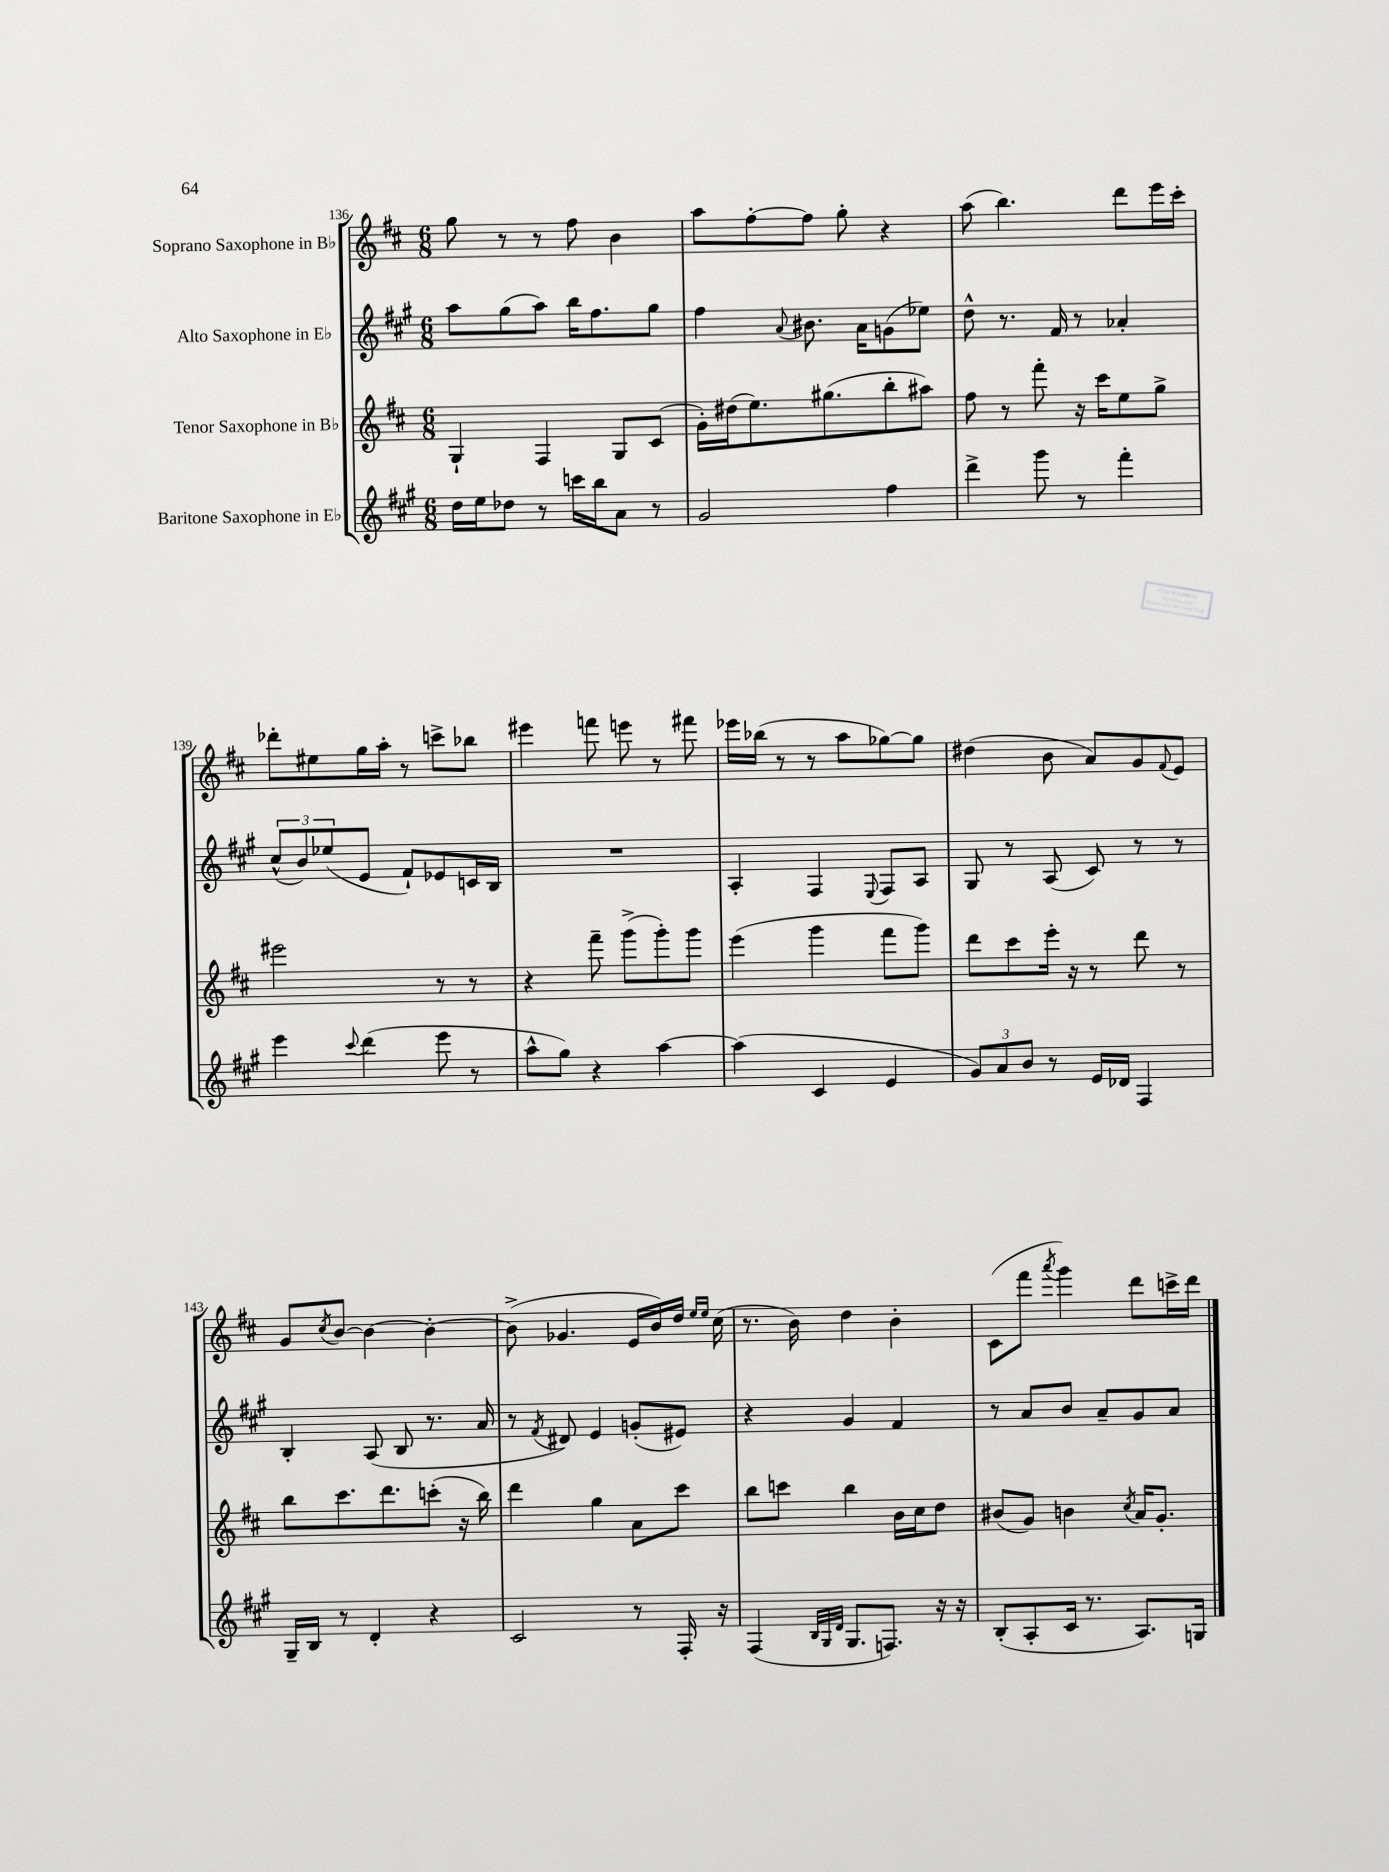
<<
\new StaffGroup <<
\new Staff = "s0" \with { instrumentName = "Soprano Saxophone in Bb" } {
    \clef treble \key d \major \numericTimeSignature \time 6/8
    g''8 r8 r8 fis''8 b'4 |
    a''8 fis''8~-. fis''8 g''8-. r4 |
    a''8( b''4.) d'''8 e'''16 cis'''16-. |
    des'''8-. eis''8 g''16 a''16-. r8 c'''8-> bes''8 |
    eis'''4 f'''8 e'''8 r8 fis'''8 |
    ees'''16 bes''16( r8 r8 a''8 ges''8~) ges''8 |
    dis''4( b'8 a'8) g'8 \appoggiatura { fis'8 } e'8 |
    g'8 \acciaccatura { cis''8 } b'8~ b'4~ b'4~-. |
    b'8->( ges'4. e'16 b'16) d''16 \grace { e''16 e''16 } cis''16( |
    r8. b'16) d''4 b'4-. |
    cis'8( fis'''8 \acciaccatura { a'''8 } g'''4) d'''8 c'''16-> d'''16 \bar "|." |
}
\new Staff = "s1" \with { instrumentName = "Alto Saxophone in Eb" } {
    \clef treble \key a \major \numericTimeSignature \time 6/8
    a''8 gis''8( a''8) b''16 fis''8. gis''8 |
    fis''4 \appoggiatura { a'8 } bis'8. a'16 g'8( ees''8) |
    d''8-^ r8. fis'16 r8 aes'4-. |
    \tuplet 3/2 { cis''8-^( b'8) ees''8( } e'8 fis'8-!) ees'8 c'16 b16 |
    R2. |
    a4-. fis4 \appoggiatura { e8 } fis8 a8 |
    gis8 r8 a8( cis'8) r8 r8 |
    b4-. a8( b8 r8. a'16 |
    r8 \acciaccatura { fis'8 } dis'8) e'4 g'8-.( eis'8) |
    r4 gis'4 fis'4 |
    r8 a'8 b'8 a'8-- gis'8 a'8 \bar "|." |
}
\new Staff = "s2" \with { instrumentName = "Tenor Saxophone in Bb" } {
    \clef treble \key d \major \numericTimeSignature \time 6/8
    g4-! fis4 g8 cis'8( |
    g'16-.) dis''16( e''8.) gis''8.( b''8-. ais''8) |
    fis''8 r8 fis'''8-. r16 cis'''16 e''8 g''8-> |
    eis'''2 r8 r8 |
    r4 fis'''8-- g'''8->( g'''8-.) g'''8 |
    e'''4( g'''4 fis'''8 g'''8) |
    d'''8 cis'''8 e'''16-. r16 r8 d'''8 r8 |
    b''8 cis'''8. d'''8. c'''8-.( r16 b''16) |
    d'''4 g''4 a'8 cis'''8 |
    b''8 c'''8 b''4 b'16 cis''16 d''8 |
    bis'8( g'8) b'4 \acciaccatura { cis''8 } a'16 g'8.-. \bar "|." |
}
\new Staff = "s3" \with { instrumentName = "Baritone Saxophone in Eb" } {
    \clef treble \key a \major \numericTimeSignature \time 6/8
    d''16 e''16 des''8 r8 c'''16 b''16 a'8 r8 |
    gis'2 fis''4 |
    d'''4-> gis'''8 r8 fis'''4-. |
    e'''4 \appoggiatura { cis'''8 } d'''4( e'''8 r8 |
    a''8-^ gis''8) r4 a''4~ |
    a''4( cis'4 e'4 |
    \tuplet 3/2 { gis'8) a'8 b'8 } r8 e'16 des'16 fis4 |
    gis16-- b16 r8 d'4-. r4 |
    cis'2 r8 fis16-. r16 |
    fis4( \grace { b32 gis32 d'32 } gis8. f8.) r16 r16 |
    b8-.( a8-. cis'16 r8. a8.) g16 \bar "|." |
}
>>
>>
\layout { \context { \Score currentBarNumber = #136 } }
